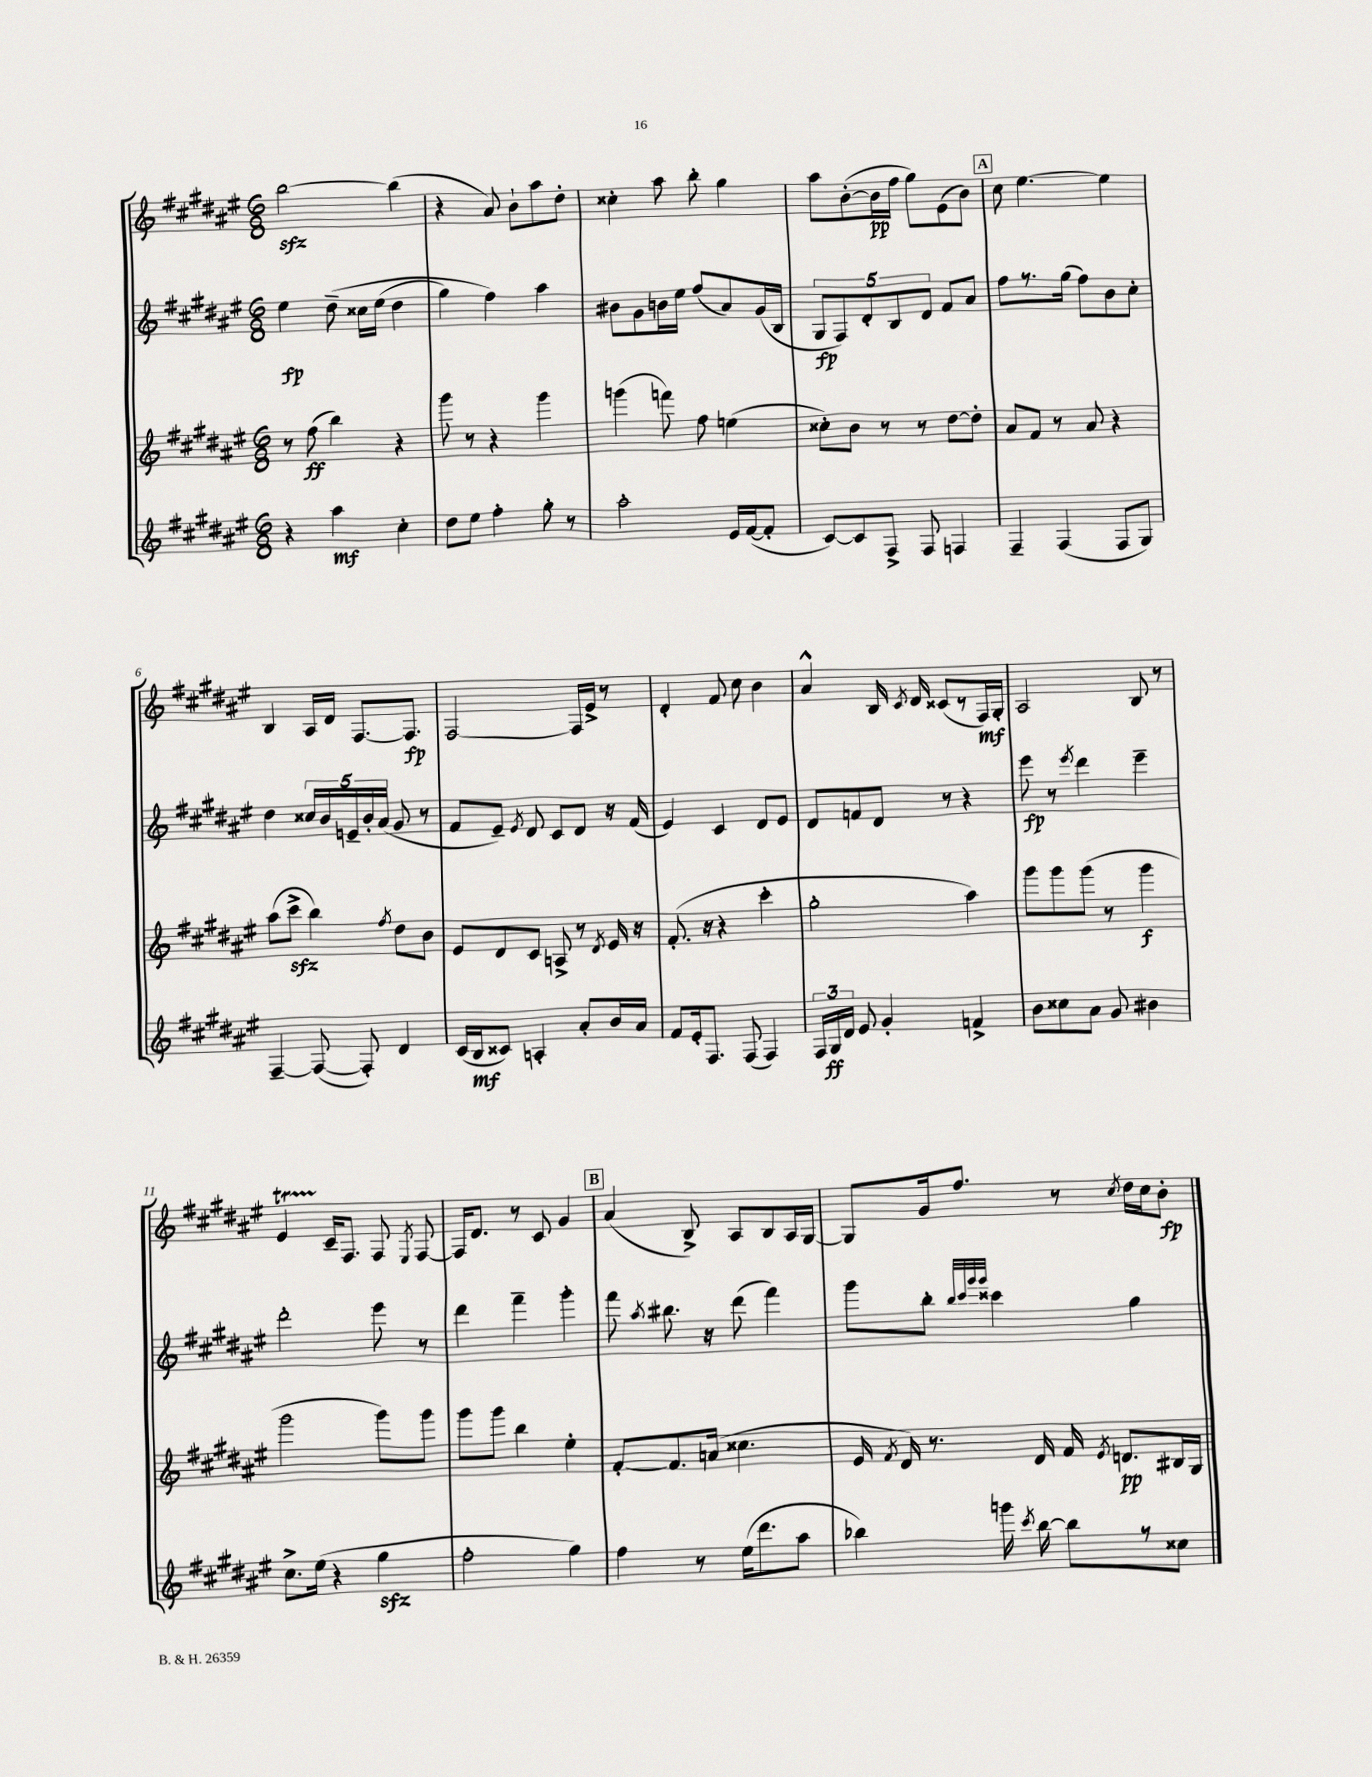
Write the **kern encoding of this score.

**kern	**dynam	**kern	**dynam	**kern	**dynam	**kern	**dynam
*part4	*part4	*part3	*part3	*part2	*part2	*part1	*part1
*staff4	*staff4	*staff3	*staff3	*staff2	*staff2	*staff1	*staff1
*clefG2	*	*clefG2	*	*clefG2	*	*clefG2	*
*k[f#c#g#d#a#e#]	*	*k[f#c#g#d#a#e#]	*	*k[f#c#g#d#a#e#]	*	*k[f#c#g#d#a#e#]	*
*M6/8	*	*M6/8	*	*M6/8	*	*M6/8	*
=1	=1	=1	=1	=1	=1	=1	=1
4r	.	8r	.	4ee#\	fp	[2bbzz\	.
.	.	(8ff#\	ff	.	.	.	.
4aa#\	mf	4bb\)	.	(8dd#~\	.	.	.
.	.	.	.	16cc##X\LL	.	.	.
.	.	.	.	(16ee#\JJ	.	.	.
4cc#'\	.	4r	.	4dd#\	.	(4bb\]	.
=2	=2	=2	=2	=2	=2	=2	=2
8dd#\L	.	8ggg#\	.	4gg#\)	.	4r	.
8ee#\J	.	8r	.	.	.	.	.
4ff#'\	.	4r	.	4ff#\)	.	8a#/)	.
.	.	.	.	.	.	8b`\L	.
8gg#'\	.	4ggg#\	.	4aa#\	.	8aa#\	.
8r	.	.	.	.	.	8dd#'\J	.
=3	=3	=3	=3	=3	=3	=3	=3
2aa#'\	.	(4gggn\	.	8b#X\L	.	4cc##X'\	.
.	.	.	.	8g#\	.	.	.
.	.	8fffn\)	.	16bn\L	.	8aa#\	.
.	.	.	.	16ee#\JJ	.	.	.
.	.	8ff#\	.	(8ff#/L	.	8bb'\	.
16e#/LL	.	(4een\	.	8a#/)	.	4gg#\	.
([16f#/J	.	.	.	.	.	.	.
8f#'/J]	.	.	.	(16g#/L	.	.	.
.	.	.	.	16B/JJ	.	.	.
=4	=4	=4	=4	=4	=4	=4	=4
[8c#/L)	.	8cc##X'\L)	.	10G#/L	fp	8aa#\L	.
.	.	.	.	10F#/)	.	.	.
8c#/]	.	8b\J	.	.	.	([8b'\	.
.	.	.	.	10d#'/	.	.	.
8F#^/J	.	8r	.	.	.	16b\L]	pp
.	.	.	.	10B/	.	.	.
.	.	.	.	.	.	16ff#\JJ	.
8F#/	.	8r	.	.	.	8gg#\L)	.
.	.	.	.	10d#/J	.	.	.
4Fn/	.	[8dd#\L	.	8f#/L	.	(8e#\	.
.	.	8dd#'\J]	.	8a#/J	.	8b\J)	.
!!LO:REH:place=s1:t=A
=5	=5	=5	=5	=5	=5	=5	=5
4F#~/	.	8a#/L	.	8ff#\L	.	8cc#\	.
.	.	8f#/J	.	8.r	.	[4.ee#\	.
(4F#/	.	8r	.	.	.	.	.
.	.	.	.	(16gg#\Jk	.	.	.
.	.	8a#/	.	8ff#\L)	.	.	.
8F#/L	.	4r	.	8b\	.	4ee#\]	.
8G#/J)	.	.	.	8cc#'\J	.	.	.
!!LO:LB:g=z
=6	=6	=6	=6	=6	=6	=6	=6
[4F#~/	.	(8aa#\L	.	4dd#\	.	4B/	.
.	.	8ccc#zz^\J	.	.	.	.	.
(8F#/_	.	4bb\)	.	20cc##X/LL	.	16A#/LL	.
.	.	.	.	20b/	.	.	.
.	.	.	.	.	.	16d#/JJ	.
.	.	.	.	20en~/	.	.	.
8F#'/])	.	.	.	.	.	[8.F#/L	.
.	.	.	.	20b'/	.	.	.
.	.	.	.	(20a#/JJ	.	.	.
.	.	8qff#/	.	.	.	.	.
4d#/	.	8dd#\L	.	8g#/	.	.	.
.	.	.	.	.	.	8.F#/J]	fp
.	.	8b\J	.	8r	.	.	.
=7	=7	=7	=7	=7	=7	=7	=7
(16c#/LL	.	8e#/L	.	8f#/L	.	[2F#/	.
16B/J	mf	.	.	.	.	.	.
8c##X/J)	.	8d#/	.	8e#~/J)	.	.	.
.	.	.	.	8qe#/	.	.	.
4An'/	.	8c#/J	.	8d#/	.	.	.
.	.	8An^/	.	8c#/L	.	.	.
8a#'/L	.	8r	.	8d#/J	.	16F#/LL]	.
.	.	.	.	.	.	16e#^/JJ	.
.	.	8qd#/	.	.	.	.	.
16b/L	.	16e#/	.	16r	.	8r	.
16a#/JJ	.	16r	.	(16f#/	.	.	.
=8	=8	=8	=8	=8	=8	=8	=8
8f#/L	.	(8.f#'/	.	4e#/)	.	4d#'/	.
16e#'/k	.	.	.	.	.	.	.
8.F#/J	.	16r	.	.	.	.	.
.	.	4r	.	4c#/	.	8f#/	.
(8F#/	.	.	.	.	.	8cc#\	.
4F#/)	.	4ccc#'\	.	8d#/L	.	4b\	.
.	.	.	.	8e#/J	.	.	.
=9	=9	=9	=9	=9	=9	=9	=9
24F#/LL	.	2gg#'\	.	8d#/L	.	4a#^^/	.
24G#/	ff	.	.	.	.	.	.
24d#/JJ	.	.	.	.	.	.	.
8e#/	.	.	.	8fn/	.	.	.
4g#'/	.	.	.	8d#/J	.	16B/	.
.	.	.	.	.	.	8qc#/	.
.	.	.	.	.	.	16d#/	.
.	.	.	.	8r	.	(8c##X/L	.
4fn^/	.	4aa#\)	.	4r	.	8r	.
.	.	.	.	.	.	16F#/L)	mf
.	.	.	.	.	.	16G#'/JJ	.
=10	=10	=10	=10	=10	=10	=10	=10
8b\L	.	8ggg#\L	.	8eee#\	fp	2A#/	.
8cc##X\	.	8ggg#\	.	8r	.	.	.
.	.	.	.	8qeee#/	.	.	.
8a#\J	.	(8ggg#\J	.	4ddd#\	.	.	.
8g#/	.	8r	.	.	.	.	.
4b#X\	.	4ggg#\	f	4eee#~\	.	8B/	.
.	.	.	.	.	.	8r	.
!!LO:LB:g=z
=11	=11	=11	=11	=11	=11	=11	=11
8.cc#^\L	.	2ggg#\	.	2ddd#'\	.	4e#t/	.
(16ee#\Jk	.	.	.	.	.	.	.
4r	.	.	.	.	.	16c#~/KL	.
.	.	.	.	.	.	8.F#/J	.
4gg#zz\	.	8ggg#\L)	.	8eee#\	.	8F#/	.
.	.	.	.	.	.	8qE#/	.
.	.	8ggg#\J	.	8r	.	[8F#/	.
=12	=12	=12	=12	=12	=12	=12	=12
2ff#'\	.	8ggg#\L	.	4ddd#\	.	16F#/KL]	.
.	.	.	.	.	.	8.d#/J	.
.	.	8ggg#\J	.	.	.	.	.
.	.	4bb\	.	4fff#~\	.	8r	.
.	.	.	.	.	.	8c#/	.
4gg#\)	.	4ee#'\	.	4ggg#'\	.	4g#/	.
!!LO:REH:place=s1:t=B
=13	=13	=13	=13	=13	=13	=13	=13
4ff#\	.	[8f#'/L	.	8fff#\	.	(4a#/	.
.	.	.	.	8qaa#/	.	.	.
.	.	8.f#/]	.	8.bb#X\	.	.	.
8r	.	.	.	.	.	8B^/)	.
.	.	(16an/Jk	.	16r	.	.	.
(16ee#\KL	.	4.cc##X\	.	(8ddd#\	.	8A#/L	.
8.ddd#\	.	.	.	.	.	.	.
.	.	.	.	4fff#\)	.	8B/	.
8aa#\J	.	.	.	.	.	16A#/L	.
.	.	.	.	.	.	[16G#/JJ	.
=14	=14	=14	=14	=14	=14	=14	=14
4bb-X\)	.	16e#/	.	8ggg#\L	.	8G#/L]	.
.	.	8qf#/	.	.	.	.	.
.	.	16d#/)	.	.	.	.	.
.	.	8.r	.	8bb'\J	.	16g#/k	.
.	.	.	.	.	.	8.ff#/J	.
.	.	.	.	32qqbb/LLL	.	.	.
.	.	.	.	32qqccc#/	.	.	.
.	.	.	.	32qqggg#/	.	.	.
.	.	.	.	32qqggg#/JJJ	.	.	.
16gggn\	.	.	.	4ccc##X\	.	.	.
8qccc#/	.	.	.	.	.	.	.
[16bb-\	.	16d#/	.	.	.	.	.
8bb-\L]	.	16f#/	.	.	.	8r	.
.	.	8qe#/	.	.	.	.	.
.	.	8.dn/L	pp	.	.	.	.
.	.	.	.	.	.	8qcc#/	.
8r	.	.	.	4gg#\	.	16dd#\LL	.
.	.	.	.	.	.	16cc#\J	.
8cc##X\J	.	16B#X/L	.	.	.	8b'\J	fp
.	.	16G#/JJ	.	.	.	.	.
==	==	==	==	==	==	==	==
*-	*-	*-	*-	*-	*-	*-	*-
